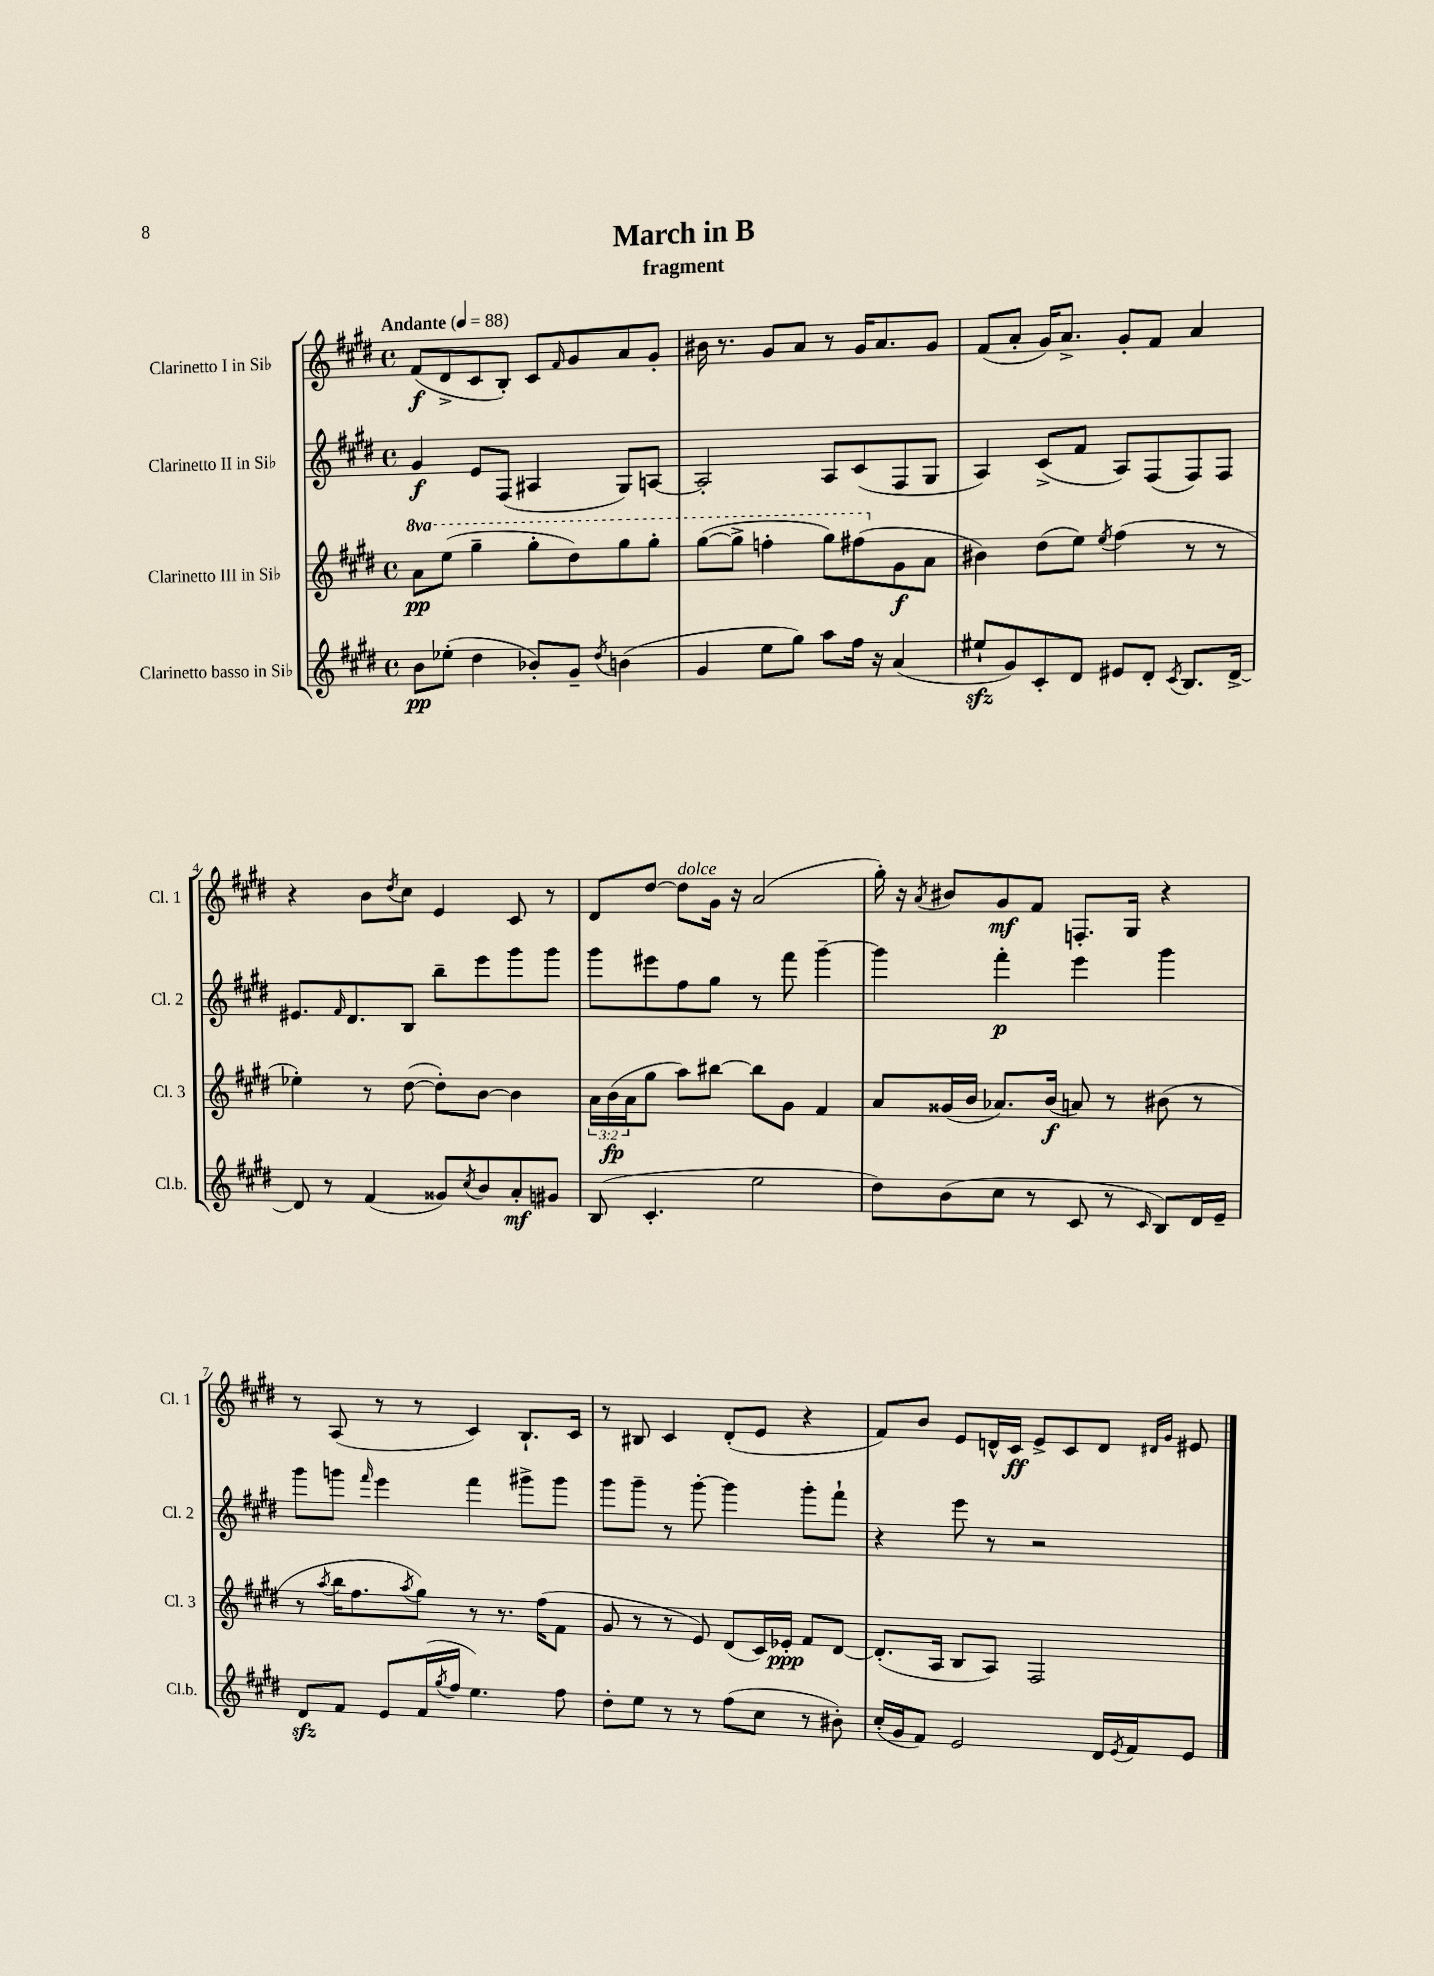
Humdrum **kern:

**kern	**kern	**kern	**kern
*staff4	*staff3	*staff2	*staff1
*clefG2	*clefG2	*clefG2	*clefG2
*k[f#c#g#d#]	*k[f#c#g#d#]	*k[f#c#g#d#]	*k[f#c#g#d#]
*M4/4	*M4/4	*M4/4	*M4/4
*met(c)	*met(c)	*met(c)	*met(c)
*MM88	*MM88	*MM88	*MM88
8b	8aa	4g#	(8f#
(8ee-'	(8eee	.	8d#^
4dd#	4ggg#~	8e	8c#
.	.	(8F#	8B')
8b-')	8ggg#'	4A#	8c#
.	.	.	16qqf#
8g#~	8ddd#)	.	8g#
8qdd#	.	.	.
(4b	8ggg#	8G#)	8a
.	8ggg#'	[8A	8g#'
=	=	=	=
4g#	([8ggg#	2A']	16b#
.	.	.	8.r
.	8ggg#^]	.	.
8ee	4fff'	.	8g#
8gg#)	.	.	8a
8aa	8ggg#)	8A	8r
16ff#	(8fff#	(8c#	16g#
16r	.	.	8.a
(4a	8g#	8F#	.
.	8a	8G#	8g#
=	=	=	=
8ee#`	4b#)	4A)	(8f#
8g#)	.	.	8a'
8c#'	(8dd#	(8c#^	16g#)
.	.	.	8.a^
8d#	8ee)	8f#	.
.	8qee	.	.
8e#	(4ff#	8A)	8g#'
8d#'	.	(8F#	8f#
8qc#	.	.	.
8.B	8r	8F#)	4a
.	8r	8F#	.
[16d#^	.	.	.
=	=	=	=
8d#]	4ee-')	8.e#	4r
8r	.	.	.
.	.	16qqf#	.
.	.	8.d#	.
(4f#	8r	.	8b
.	.	.	8qdd#
.	([8dd#	8B	8cc#
8g##)	8dd#'])	8bb~	4e
8qcc#	.	.	.
8b	[8b	8eee	.
8a'	4b]	8ggg#	8c#
8g#	.	8ggg#	8r
=	=	=	=
(8B	24a	8ggg#	8d#
.	(24b	.	.
.	24a	.	.
4.c#'	8gg#	8eee#	[8dd#
.	8aa)	8ff#	8dd#]
.	[8bb#	8gg#	16g#
.	.	.	16r
2ee	8bb#]	8r	(2a
.	8g#	8fff#	.
.	4f#	[4ggg#~	.
=	=	=	=
8dd#)	8a	4ggg#]	16gg#')
.	.	.	16r
.	.	.	8qa
(8b	(16g##	.	8b#
.	16b	.	.
8cc#	8.a-)	4fff#'	8g#
8r	.	.	8f#
.	(16b	.	.
8c#	8a)	4eee	8.F'
8r	8r	.	.
.	.	.	16G#
16qqc#	.	.	.
8B)	(8b#	4ggg#	4r
16d#	8r	.	.
16e~	.	.	.
=	=	=	=
8d#	8r	8ggg#	8r
.	8qaa	.	.
8f#	16bb	8ggg	(8A
.	8.ff#	.	.
.	.	16qqfff#	.
8e	.	4eee	8r
.	8qaa	.	.
(16f#	8gg#)	.	8r
8qgg#	.	.	.
16ff#	.	.	.
4.ee)	8r	4fff#	4c#)
.	8.r	.	.
.	.	8ggg#^	8.B`
.	(16ff#	.	.
8ff#	8f#	8ggg#	.
.	.	.	16c#
=	=	=	=
8dd#'	8g#	8ggg#	8r
8ee	8r	8ggg#~	8B#
8r	8r	8r	4c#
8r	8e)	[8ggg#'	.
(8ff#	(8d#	4ggg#]	(8d#'
8cc#	16c#)	.	8e
.	16e-'	.	.
8r	8f#	8ggg#'	4r
8b#')	[8d#	8fff#`	.
=	=	=	=
(16cc#'	(8.d#']	4r	8f#)
16g#	.	.	.
8f#)	.	.	8b
.	16A	.	.
2e	8B	8eee	8e
.	8A)	8r	16d^^
.	.	.	16c#
.	2F#	2r	8e^
.	.	.	8c#
16d#	.	.	8d
8qe	.	.	.
16f#	.	.	.
.	.	.	16qqd#
.	.	.	16qqg#
8e	.	.	8e#
==	==	==	==
*-	*-	*-	*-
